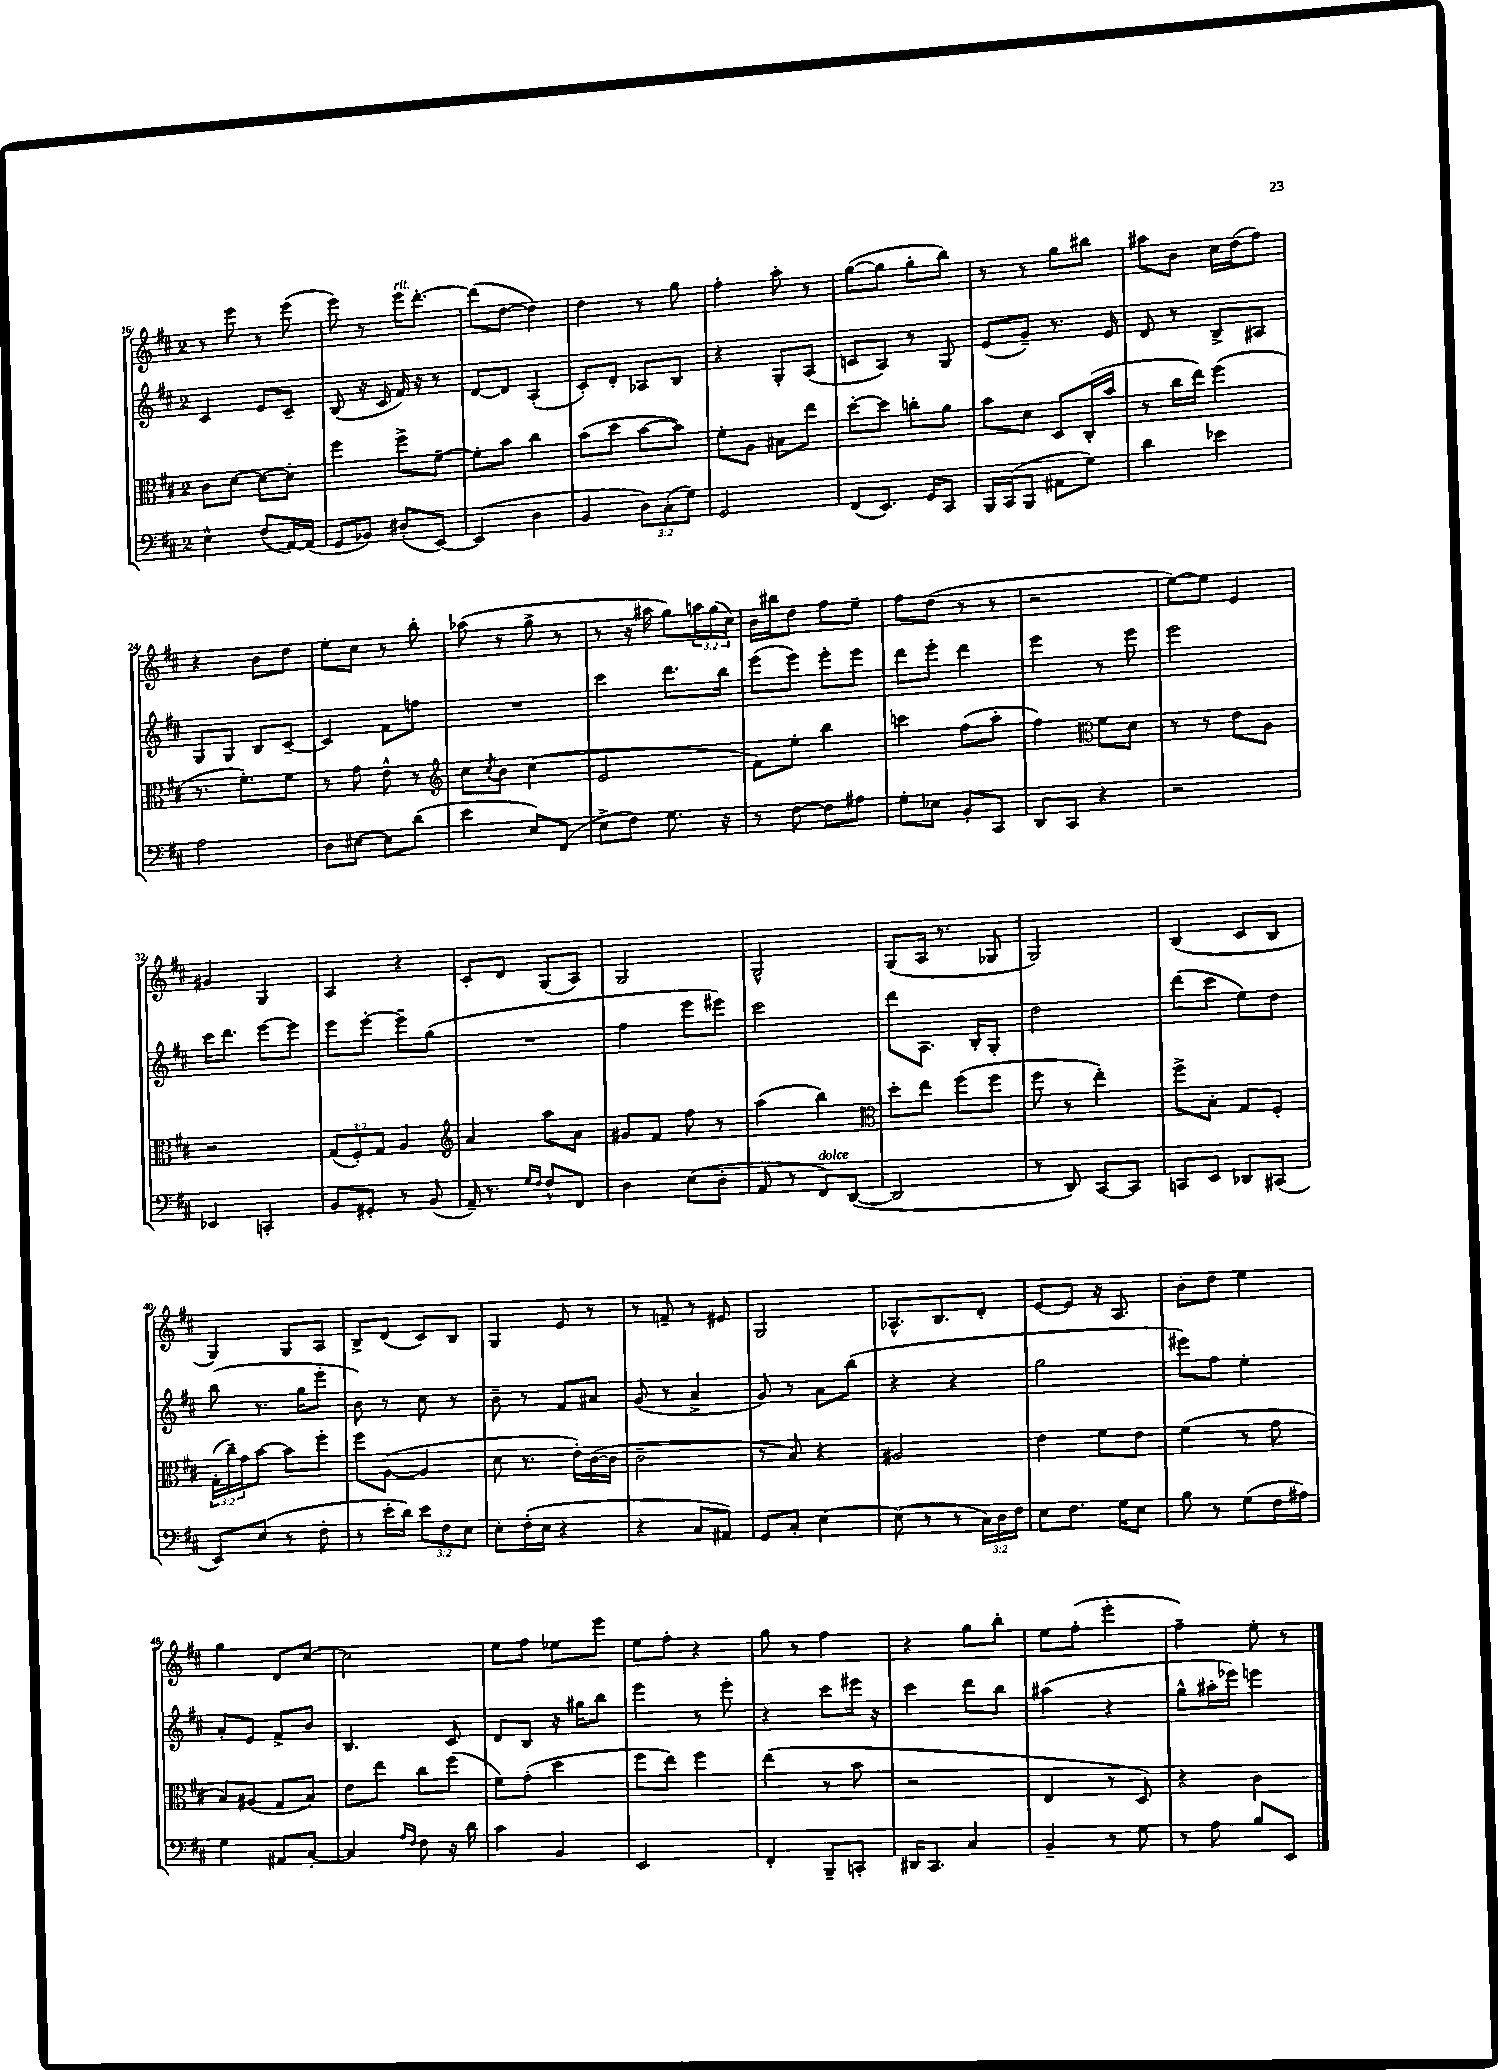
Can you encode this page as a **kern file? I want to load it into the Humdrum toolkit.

**kern	**kern	**kern	**kern
*staff4	*staff3	*staff2	*staff1
*clefF4	*clefC3	*clefG2	*clefG2
*k[f#c#]	*k[f#c#]	*k[f#c#]	*k[f#c#]
*M2/4	*M2/4	*M2/4	*M2/4
4E^^	8c#	4c#	8r
.	[8d	.	8eee
(8F#	8d_	8e	8r
[16AA)	8d']	8c#~	(8eee
(16AA]	.	.	.
=	=	=	=
8GG	4ff#	(8B	8eee)
8BB-)	.	16r	8r
.	.	16c#	.
(8D#'	8ff#^	16f#)	16eee
.	.	16r	[8.ddd'
[8EE)	[8f#~	8r	.
=	=	=	=
(4EE]	8f#']	[8d	(8ddd]
.	8b	8d]	[8dd
4D	4cc#	(4A'	4dd])
=	=	=	=
4BB	(8b	8c#')	4dd
.	8dd	8d'	.
12D)	[8b	8A-	8r
(12C#'	.	.	.
.	8b])	8B	8gg
12G)	.	.	.
=	=	=	=
2GG	8f#'	4r	4ff#'
.	8A	.	.
.	8B#	8G'	8aa'
.	8ee	(8A	8r
=	=	=	=
(8FF#	[8dd'	8c	([8gg
8.EE)	8dd]	8A)	8gg]
.	8cc'	8r	8gg'
16GG	.	.	.
8CC#	8a	8G	8bb)
=	=	=	=
16BBB	8b	(8e	8r
(16CC#	.	.	.
8BBB	8d	8g~)	8r
8AA#	8D	8.r	8gg
8G)	(16C#'	.	8bb#
.	16b	16e	.
=	=	=	=
4d	8r	8d	8aa#
.	16cc#	8r	8b
.	16ee)	.	.
4e-	(4ff#	8B^	16cc#
.	.	.	(16dd
.	.	8A#	8ff#)
=	=	=	=
2A	8.r	8G	4r
.	.	8G	.
.	8.f#')	.	.
.	.	8B	8b
.	8f#	[8c#~	8dd
=	=	=	=
8D	8r	4c#]	8ee'
[8E#	8g	.	8cc#
8E#]	8e^^	8f#	8r
(8d	8r	8ff	8bb'
=	=	=	=
*	*clefG2	*	*
4e	8cc#	2r	(8aa-
.	8qcc#	.	.
.	8b	.	8r
8E)	(4cc#	.	8gg^
(8FF#	.	.	8r
=	=	=	=
8E^	2e	4ccc#	8r
8F#)	.	.	16r
.	.	.	16aa#
8.G	.	8.ddd	8gg)
.	.	.	24aa
.	.	.	(24gg
16r	.	16bb	.
.	.	.	24cc#)
=	=	=	=
8r	8f#)	(8eee	16b
.	.	.	16bb#
[8F#	8ee'	8eee)	8dd
8F#]	4bb	8eee'	8ff#
8A#	.	8eee	8ee~
=	=	=	=
8G'	4ccc	8ddd	8ff#
8E-	.	8eee'	(8dd
8BB'	(8ff#	4ddd	8r
8CC#	8aa'	.	8r
=	=	=	=
8DD	4ff#)	4eee	2r
8CC#	.	.	.
*	*clefC3	*	*
4r	8f#	8r	.
.	8d	8eee	.
=	=	=	=
2r	8r	2eee	[8ee)
.	8r	.	8ee]
.	8e	.	4e
.	8A	.	.
=	=	=	=
4EE-	2r	16ccc#	4g#
.	.	8.ddd	.
4CC'	.	[8eee	4G
.	.	8eee]	.
=	=	=	=
8BB	(12G	8eee	4A
.	12F#')	.	.
8GG#'	.	[8eee'	.
.	12G	.	.
8r	4A	8eee~]	4r
(8BB	.	(8gg	.
=	=	=	=
*	*clefG2	*	*
16AA~)	4a	2r	8c#'
8.r	.	.	.
.	.	.	8d
16qqG	.	.	.
16qqF#	.	.	.
8F#^^	8aa	.	(8G
8FF#	8a	.	8A)
=	=	=	=
4D	8g#	4ff#	2G
.	8f#	.	.
(8E	8ff#	8eee	.
8D'	8r	8eee#)	.
=	=	=	=
8AA	(4aa	2ccc#	2G^^
8r	.	.	.
8FF#)	4bb)	.	.
([8DD	.	.	.
=	=	=	=
*	*clefC3	*	*
2DD]	8dd'	8ddd	(8G
.	8ee	8.A	16A
.	.	.	8.r
.	(8ff#	.	.
.	.	16B'	.
.	8ff#	8G'	8G-
=	=	=	=
8r	8ff#	2dd	2G)
8DD)	8r	.	.
[8CC#	4ee')	.	.
8CC#]	.	.	.
=	=	=	=
8CC	8ff#^	(8ddd	(4B
8EE	8B'	8ccc#	.
8DD-	8G	8ee)	8c#
(8CC#	8F#'	8dd	8B
=	=	=	=
8EE)	(24G'	(8bb	4G)
.	24cc#~)	.	.
.	24g	.	.
(8E	[8b	8.r	.
8r	8b]	.	8G
.	.	16gg	.
8F#'	8ff#'	8eee'	8A
=	=	=	=
8r	8ff#	8b)	8B^
16e'	([8A	8r	(8d
16d)	.	.	.
12e	4A]	8cc#	8c#)
12F#	.	.	.
.	.	8r	8B
12E	.	.	.
=	=	=	=
8E'	8d	8b~	4G
(16F#'	8.r	8r	.
16E	.	.	.
4r	.	8f#	8e
.	16e')	.	.
.	([16c#	8a#	8r
.	16c#]	.	.
=	=	=	=
4r	2c#~	(8g	8r
.	.	8r	8f~
8C#	.	4a^	8r
8AA#)	.	.	8e#
=	=	=	=
8GG	8r	8g)	2G
8C#'	8B)	8r	.
[4E	4r	8a	.
.	.	(8bb	.
=	=	=	=
(8E]	2A#	4r	8.A-^^
8r	.	.	.
.	.	.	8.B
8r	.	4r	.
24C#)	.	.	8d'
24D	.	.	.
24F#	.	.	.
=	=	=	=
8E	4e	2gg	[8e
8.F#	.	.	8e]
.	8f#	.	16r
16G	.	.	8.A
8E	8e	.	.
=	=	=	=
8B	(4f#	8eee#)	8b'
8r	.	8ff#	8dd
(8G	8r	4ee'	4ee
16F#	8g	.	.
16A#)	.	.	.
=	=	=	=
4G	8B)	8a'	4gg
.	(8A#	8e	.
8AA#	8G	8f#^	8d
[8C#'	8B)	8b	[8cc#
=	=	=	=
4C#]	8e	4.B	2cc#]
.	8ee	.	.
16qqA	.	.	.
16qqF#	.	.	.
8F#	8cc#	.	.
16r	(8ff#	8c#	.
16d	.	.	.
=	=	=	=
4c#	8f#)	8d	8ee
.	(8g'	8B	8ff#
4BB	4dd	16r	8ee-
.	.	16gg#	.
.	.	8bb	8eee
=	=	=	=
2EE	8ff#	4eee	8ee
.	8ee)	.	8ff#'
.	4ff#	8r	4r
.	.	8eee'	.
=	=	=	=
4FF#'	(4ee	4r	8gg
.	.	.	8r
8BBB~	8r	8ccc#	4ff#
8CC'	8b	16eee#	.
.	.	16r	.
=	=	=	=
16DD#	2r	4ccc#	4r
8.CC#	.	.	.
4C#	.	8ddd	8gg
.	.	8bb	8bb'
=	=	=	=
4BB~	4E	(4aa#	8ee
.	.	.	(8ff#'
8r	8r	4r	4eee'
8G	8D)	.	.
=	=	=	=
8r	4r	8gg^^	4ff#~)
8A	.	16aa#'	.
.	.	16eee-)	.
8B	4c#	4eee	8ee'
8EE	.	.	8r
==	==	==	==
*-	*-	*-	*-
